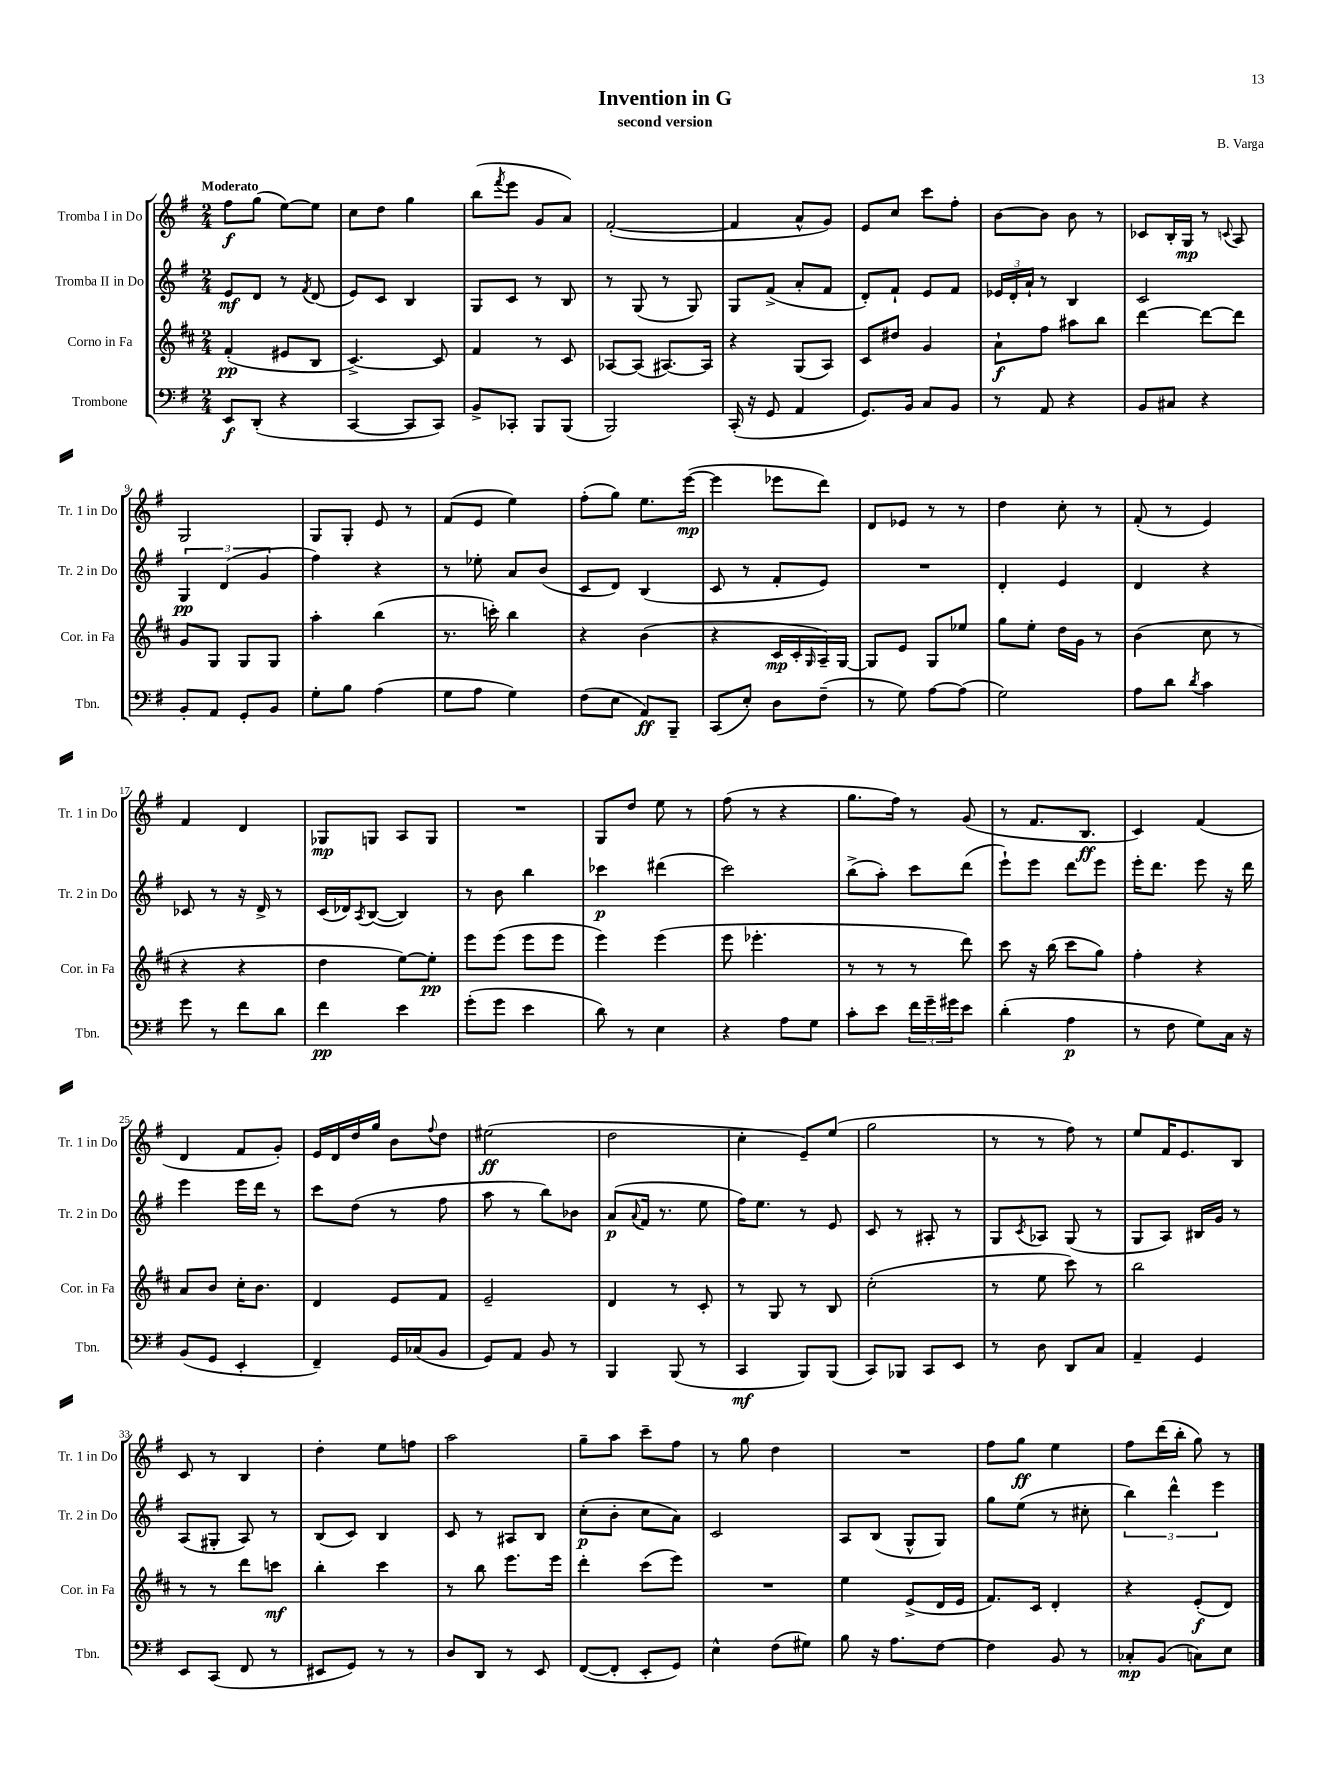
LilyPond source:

\header { title = "Invention in G" composer = "B. Varga" subtitle = "second version" }
<<
\new StaffGroup <<
\new Staff = "s0" \with { instrumentName = "Tromba I in Do" shortInstrumentName = "Tr. 1 in Do" } {
    \clef treble \key g \major \numericTimeSignature \time 2/4 \tempo "Moderato"
    fis''8\f g''8( e''8~) e''8 |
    c''8 d''8 g''4 |
    b''8( \acciaccatura { fis'''8 } e'''8 g'8 a'8) |
    fis'2~-.( |
    fis'4 a'8-^ g'8) |
    e'8 c''8 c'''8 fis''8-. |
    b'8~ b'8 b'8 r8 |
    ces'8 b16-. g16\mp r8 \appoggiatura { c'8 } a8 |
    g2 |
    g8 g8-. e'8 r8 |
    fis'8( e'8 e''4) |
    fis''8-.( g''8) e''8. e'''16~\mp( |
    e'''4 ees'''8 d'''8) |
    d'8 ees'8 r8 r8 |
    d''4 c''8-. r8 |
    fis'8-.( r8 e'4) |
    fis'4 d'4 |
    ges8\mp g8 a8 g8 |
    R2 |
    g8 d''8 e''8 r8 |
    fis''8( r8 r4 |
    g''8. fis''16) r8 g'8( |
    r8 fis'8. b8.\ff |
    c'4) fis'4( |
    d'4 fis'8 g'8-.) |
    e'16 d'16 d''16 g''16 b'8 \appoggiatura { fis''8 } d''8 |
    eis''2\ff( |
    d''2 |
    c''4-. e'8--) e''8( |
    g''2 |
    r8 r8 fis''8) r8 |
    e''8 fis'16 e'8. b8 |
    c'8 r8 b4 |
    d''4-. e''8 f''8 |
    a''2 |
    g''8-- a''8 c'''8-- fis''8 |
    r8 g''8 d''4 |
    R2 |
    fis''8 g''8\ff e''4 |
    fis''8 d'''16( b''16-. g''8) r8 \bar "|." |
}
\new Staff = "s1" \with { instrumentName = "Tromba II in Do" shortInstrumentName = "Tr. 2 in Do" } {
    \clef treble \key g \major \numericTimeSignature \time 2/4
    e'8\mf d'8 r8 \acciaccatura { fis'8 } d'8( |
    e'8) c'8 b4 |
    g8 c'8 r8 b8 |
    r8 g8( r8 g8) |
    g8 fis'8->( a'8-. fis'8 |
    d'8-.) fis'8-! e'8 fis'8 |
    \tuplet 3/2 { ees'16 d'16-. a'16-! } r8 b4 |
    c'2 |
    \tuplet 3/2 { g4\pp d'4( g'4 } |
    fis''4) r4 |
    r8 ees''8-. a'8 b'8( |
    c'8 d'8) b4( |
    c'8 r8 fis'8-. e'8) |
    R2 |
    d'4-. e'4 |
    d'4 r4 |
    ces'8 r8 r16 d'16-> r8 |
    c'16( des'16) \acciaccatura { a8 } b8~( b4) |
    r8 b'8 b''4 |
    ces'''4\p dis'''4( |
    c'''2) |
    b''8->( a''8-.) c'''8 d'''8( |
    e'''8-!) e'''8 d'''8 e'''8 |
    e'''16-. d'''8. e'''8 r16 d'''16 |
    e'''4 e'''16 d'''16 r8 |
    c'''8 d''8( r8 fis''8 |
    a''8 r8 b''8) bes'8 |
    a'8\p( \appoggiatura { a'8 } fis'16 r8. e''8 |
    fis''16) e''8. r8 e'8 |
    c'8 r8 ais8-. r8 |
    g8 \acciaccatura { c'8 } aes8 g8( r8 |
    g8 a8) bis16 g'16 r8 |
    a8( gis8-. a8) r8 |
    b8( c'8) b4 |
    c'8 r8 ais8 b8 |
    c''8-.\p( b'8-. c''8 a'8) |
    c'2 |
    a8 b8( g8-^ g8) |
    g''8 e''8( r8 cis''8-. |
    \tuplet 3/2 { b''4) d'''4-^ e'''4 } \bar "|." |
}
\new Staff = "s2" \with { instrumentName = "Corno in Fa" shortInstrumentName = "Cor. in Fa" } {
    \clef treble \key d \major \numericTimeSignature \time 2/4
    fis'4-.\pp( eis'8 b8 |
    cis'4.~->) cis'8 |
    fis'4 r8 cis'8 |
    aes8~ aes8( ais8.~) ais16 |
    r4 g8( a8) |
    cis'8 dis''8 g'4 |
    a'8-!\f fis''8 ais''8 b''8 |
    d'''4~ d'''8~ d'''8 |
    g'8 g8 g8 g8 |
    a''4-. b''4( |
    r8. c'''16-.) b''4 |
    r4 b'4( |
    r4 cis'16\mp cis'16-. \grace { g16 } a16--) g16~ |
    g8 e'8 g8 ees''8 |
    g''8 e''8-. d''16 g'16 r8 |
    b'4( cis''8 r8 |
    r4 r4 |
    d''4 e''8~) e''8-.\pp |
    e'''8 e'''8( e'''8 e'''8 |
    e'''4) e'''4( |
    e'''8 ees'''4.-. |
    r8 r8 r8 d'''8) |
    cis'''8 r16 b''16( cis'''8 g''8) |
    fis''4-. r4 |
    a'8 b'8 cis''16-. b'8. |
    d'4 e'8 fis'8 |
    e'2-- |
    d'4 r8 cis'8-. |
    r8 g8 r8 b8 |
    cis''2-.( |
    r8 e''8 cis'''8) r8 |
    b''2 |
    r8 r8 d'''8 c'''8\mf |
    b''4-. cis'''4 |
    r8 b''8 e'''8. e'''16 |
    d'''4-. cis'''8( e'''8) |
    R2 |
    e''4 e'8->( d'16 e'16 |
    fis'8.) cis'16 d'4-. |
    r4 e'8-.\f( d'8) \bar "|." |
}
\new Staff = "s3" \with { instrumentName = "Trombone" shortInstrumentName = "Tbn." } {
    \clef bass \key g \major \numericTimeSignature \time 2/4
    e,8\f d,8-.( r4 |
    c,4~ c,8 c,8) |
    b,8-> ces,8-. b,,8 b,,8( |
    b,,2) |
    c,16-.( r16 g,8 a,4 |
    g,8.) b,16 c8 b,8 |
    r8 a,8 r4 |
    b,8 cis8 r4 |
    b,8-. a,8 g,8-. b,8 |
    g8-. b8 a4( |
    g8 a8 g4) |
    fis8( e8 a,8\ff) b,,8-- |
    c,8( e8-.) d8 fis8--( |
    r8 g8) a8~ a8( |
    g2) |
    a8 d'8 \acciaccatura { d'8 } c'4 |
    g'8 r8 fis'8 d'8 |
    fis'4\pp e'4 |
    g'8-.( g'8 e'4 |
    d'8) r8 e4 |
    r4 a8 g8 |
    c'8-. e'8 \tuplet 3/2 { fis'16 g'16-- gis'16 } e'8 |
    d'4-.( a4\p |
    r8 fis8 g8) c16 r16 |
    b,8( g,8 e,4-. |
    fis,4--) g,16 ces16( b,8 |
    g,8) a,8 b,8 r8 |
    b,,4 b,,8( r8 |
    c,4\mf b,,8) b,,8( |
    c,8) bes,,8 c,8 e,8 |
    r8 d8 d,8 c8 |
    a,4-- g,4 |
    e,8 c,8( fis,8 r8 |
    eis,8 g,8) r8 r8 |
    d8 d,8 r8 e,8 |
    fis,8~( fis,8-. e,8-. g,8) |
    e4-^ fis8( gis8) |
    b8 r16 a8. fis8~ |
    fis4 b,8 r8 |
    ces8-.\mp b,8( c8) e8 \bar "|." |
}
>>
>>
